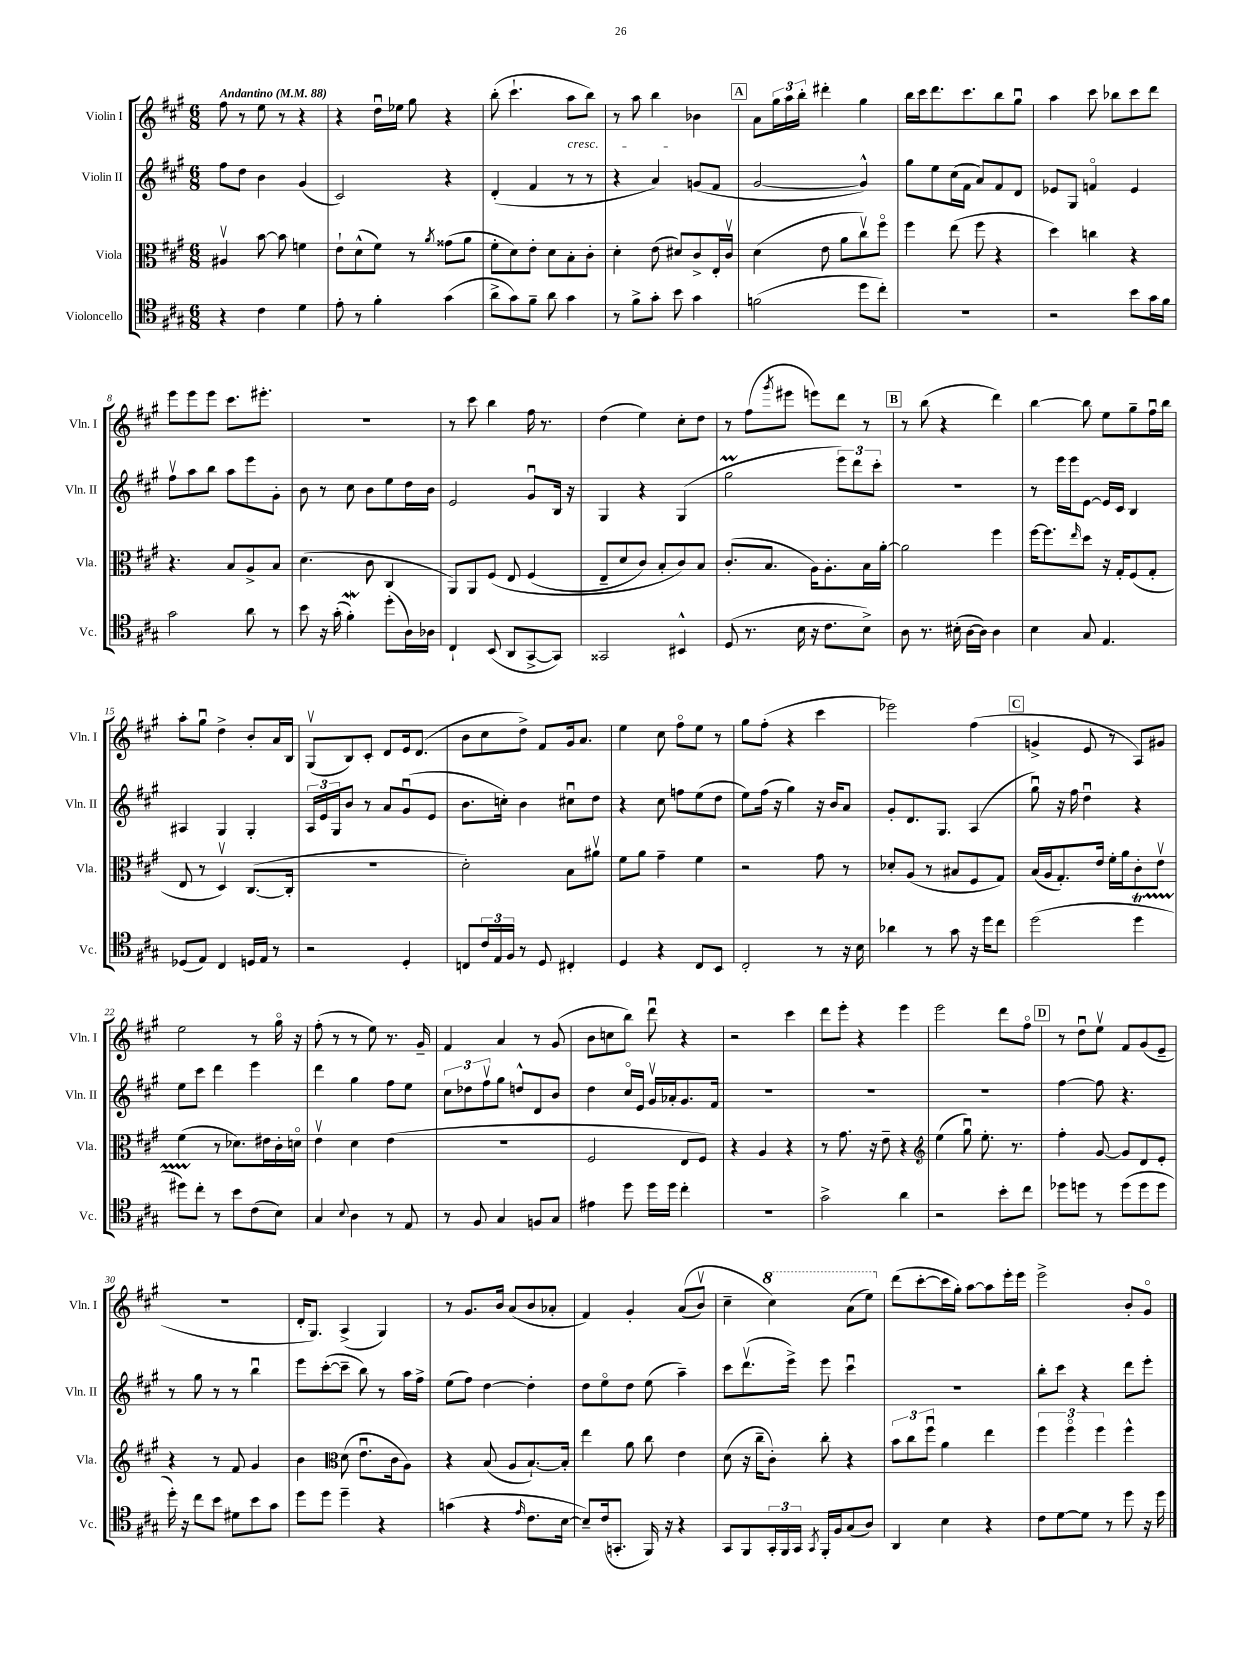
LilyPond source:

<<
\new StaffGroup <<
\new Staff = "s0" \with { instrumentName = "Violin I" shortInstrumentName = "Vln. I" } {
    \clef treble \key a \major \numericTimeSignature \time 6/8 \tempo "Andantino" 4 = 88
    fis''8 r8 e''8 r8 r4 |
    r4 d''16\downbow ees''16 gis''8 r4 |
    b''8-.( cis'''4.-! a''8\cresc b''8) |
    r8 a''8 b''4\! bes'4 |
    \mark \markup { \box "A" } a'8 \tuplet 3/2 { gis''16 a''16 b''16-. } dis'''4-. gis''4 |
    b''16 cis'''16 d'''8. cis'''8. b''8 gis''8\downbow |
    a''4 cis'''8 bes''8 cis'''8 d'''8 |
    e'''8 e'''8 e'''8 cis'''8. eis'''8.-. |
    R2. |
    r8 cis'''8 b''4 fis''16 r8. |
    d''4( e''4) cis''8-. d''8 |
    r8 fis''8( \acciaccatura { gis'''8 } eis'''8 e'''8) d'''8 r8 |
    \mark \markup { \box "B" } r8 b''8( r4 d'''4) |
    b''4~ b''8 e''8 gis''8-- fis''16\downbow b''16 |
    a''8-. gis''8\downbow d''4-> b'8-. a'16 b16 |
    gis8\upbow( b8) cis'8-. d'8 e'16 d'8.( |
    b'8 cis''8 d''8->) fis'8 gis'16 a'8. |
    e''4 cis''8 fis''8\flageolet e''8 r8 |
    gis''8 fis''8-.( r4 cis'''4 |
    ees'''2) fis''4( |
    \mark \markup { \box "C" } g'4-> e'8 r8 a8) gis'8 |
    e''2 r8 gis''16\flageolet r16 |
    fis''8-.( r8 r8 e''8) r8. gis'16-- |
    fis'4 a'4 r8 gis'8( |
    b'8 c''8 b''8) d'''8\downbow r4 |
    r2 cis'''4 |
    d'''8 e'''8-. r4 e'''4 |
    e'''2 d'''8 fis''8\flageolet |
    \mark \markup { \box "D" } r8 d''8\downbow e''8\upbow fis'8 gis'8( e'8-- |
    R2. |
    d'16-. gis8.) a4->( gis4) |
    r8 gis'8. b'16 a'8( b'8 aes'8-. |
    fis'4) gis'4-. a'8(\( b'8\upbow) |
    cis''4-- \ottava #1 cis'''4\) a''8( e'''8) \ottava #0 |
    d'''8( cis'''8~-. cis'''16 gis''16-.) a''8~ a''8 e'''16-. e'''16 |
    e'''2-> b'8-. gis'8\flageolet \bar "|." |
}
\new Staff = "s1" \with { instrumentName = "Violin II" shortInstrumentName = "Vln. II" } {
    \clef treble \key a \major \numericTimeSignature \time 6/8
    fis''8 d''8 b'4 gis'4( |
    cis'2) r4 |
    d'4-.( fis'4 r8 r8 |
    r4 a'4) g'8( fis'8 |
    \mark \markup { \box "A" } gis'2~ gis'4-^) |
    gis''8 e''8 cis''16( fis'16 a'8) fis'8 d'8 |
    ees'8 gis8 f'4\flageolet ees'4 |
    fis''8\upbow a''8 b''8 a''8 e'''8 gis'8-. |
    b'8 r8 cis''8 b'8 e''8 d''16 b'16 |
    e'2 gis'8\downbow b16 r16 |
    gis4 r4 gis4( |
    gis''2\prall \tuplet 3/2 { e'''8) d'''8 cis'''8-. } |
    \mark \markup { \box "B" } R2. |
    r8 e'''16 e'''16 e'8~ e'16 cis'16 b4 |
    ais4 gis4 gis4-. |
    \tuplet 3/2 { a16 e'16 gis16 } b'8 r8 a'8 gis'8\downbow( e'8 |
    b'8. c''16-.) b'4 cis''8\downbow d''8 |
    r4 cis''8 f''8 e''8( d''8 |
    e''8) fis''16( r16 gis''4) r16 b'16 a'8 |
    gis'8-. d'8. gis8. a4( |
    \mark \markup { \box "C" } gis''8\downbow) r16 fis''16 d''4\downbow r4 |
    e''8 cis'''8 d'''4 e'''4 |
    d'''4 gis''4 fis''8 e''8 |
    \tuplet 3/2 { cis''8 des''8 fis''8\upbow } gis''8 d''8-^ d'8 b'8 |
    d''4 cis''16\flageolet e'16 gis'16\upbow aes'16-. gis'8. fis'16 |
    R2. |
    R2. |
    R2. |
    \mark \markup { \box "D" } fis''4~ fis''8 r4. |
    r8 gis''8 r8 r8 b''4\downbow |
    e'''8 cis'''8~-.( cis'''8-- b''8) r8 a''16 fis''16-> |
    e''8( fis''8) d''4~ d''4-. |
    d''8 e''8\flageolet d''8 e''8( a''4--) |
    cis'''8 d'''8.\upbow( e'''16->) e'''8 cis'''4\downbow |
    R2. |
    b''8-. cis'''8 r4 d'''8 e'''8-. \bar "|." |
}
\new Staff = "s2" \with { instrumentName = "Viola" shortInstrumentName = "Vla." } {
    \clef alto \key a \major \numericTimeSignature \time 6/8
    ais4\upbow b'8~ b'8 f'4 |
    e'8-! d'8-^( fis'8) r8 \acciaccatura { a'8 } gisis'8( a'8 |
    fis'8-. d'8) e'8-. d'8 b8-. cis'8-. |
    d'4-. e'8( dis'8) cis'8-> e16-. cis'16\upbow |
    \mark \markup { \box "A" } d'4( e'8 a'8 cis''8\upbow) fis''8\flageolet |
    fis''4 e''8( fis''8 r4 |
    d''4) c''4 r4 |
    r4. b8 a8-> b8 |
    d'4.( cis'8 cis4 |
    a,8) a,8 fis8\( e8 fis4( |
    e8-- d'8 cis'8) b8-. cis'8\) b8 |
    cis'8.-.( b8. a16) a8.-. b16 a'16~-. |
    \mark \markup { \box "B" } a'2 fis''4 |
    fis''16~ fis''8. \grace { e''16 } d''8 r16 gis16-. fis8( gis8-. |
    e8 r8 d4\upbow) cis8.~( cis16-. |
    R2. |
    d'2-.) b8 ais'8\upbow |
    fis'8 a'8 gis'4-- fis'4 |
    r2 gis'8 r8 |
    des'8-. a8( r8 bis8 fis8 gis8) |
    \mark \markup { \box "C" } b16( a16 gis8.-.) e'16 fis'16-. a'16 cis'8-. e'8\upbow |
    fis'4( r8 des'8.) eis'16 cis'16-. d'16\flageolet |
    e'4\upbow d'4 e'4( |
    R2. |
    fis2 e8 fis8) |
    r4 a4 r4 |
    r8 gis'8. r16 e'8-- r4 |
    \clef treble e''4( gis''8\downbow) e''8.-. r8. |
    \mark \markup { \box "D" } fis''4-. gis'8~ gis'8 d'8 e'8-. |
    r4 r8 fis'8 gis'4 |
    b'4 \clef alto d'8( e'8.\downbow cis'16 a8) |
    r4 b8( a8 b8.~-!) b16-. |
    e''4 a'8 cis''8 e'4 |
    d'8( r16 cis''16-- cis'8-.) cis''8-. r4 |
    \tuplet 3/2 { b'8 cis''8 fis''8\downbow } a'4 e''4 |
    \tuplet 3/2 { fis''4 fis''4\flageolet fis''4 } fis''4-^ \bar "|." |
}
\new Staff = "s3" \with { instrumentName = "Violoncello" shortInstrumentName = "Vc." } {
    \clef tenor \key a \major \numericTimeSignature \time 6/8
    r4 cis'4 d'4 |
    e'8-. r8 fis'4-. gis'4( |
    a'8-> gis'8) fis'8-- a'8 gis'4 |
    r8 fis'8-> gis'8-. b'8 gis'4 |
    \mark \markup { \box "A" } f'2( d''8 cis''8-.) |
    R2. |
    r2 b'8 gis'16 fis'16 |
    gis'2 a'8 r8 |
    b'8 r16 gis'16-.( fis'4-.\mordent) d''8-.( a16) aes16 |
    cis4-! b,8( a,8 gis,8~-> gis,8) |
    gisis,2 bis,4-^ |
    d8( r8. b16 r16 cis'8. b8->) |
    \mark \markup { \box "B" } a8 r8. bis16-.( a16~ a16) a4 |
    b4 gis8 e4. |
    des8( e8) cis4 d16 e16 r8 |
    r2 d4-. |
    c8 \tuplet 3/2 { cis'16 e16 fis16 } r8 d8 cis4-. |
    d4 r4 cis8 b,8 |
    cis2-. r8 r16 b16 |
    aes'4 r8 gis'8 r16 d''16 cis''8 |
    \mark \markup { \box "C" } d''2( d''4\startTrillSpan |
    dis''8) cis''8-.\stopTrillSpan r8 b'8 cis'8( b8) |
    gis4 \appoggiatura { b8 } a4 r8 e8 |
    r8 fis8 gis4 f8 gis8 |
    eis'4 d''8 d''16 d''16 cis''4-. |
    R2. |
    gis'2-> a'4 |
    r2 b'8-. cis''8 |
    \mark \markup { \box "D" } des''8 d''8 r8 d''8( d''8 d''8 |
    d''16-.) r16 cis''8 b'8 dis'8 b'8 gis'8 |
    d''8 d''8 d''4-- r4 |
    g'4( r4 \grace { e'16 } cis'8. b16~ |
    b8--) cis'16( g,8.-. fis,16) r16 r4 |
    gis,8 fis,8 \tuplet 3/2 { gis,16-. fis,16 gis,16 } \acciaccatura { gis,8 } fis,16-. fis16 gis8( a8) |
    a,4 b4 r4 |
    cis'8 d'8~ d'8 r8 d''8 r16 d''16 \bar "|." |
}
>>
>>
